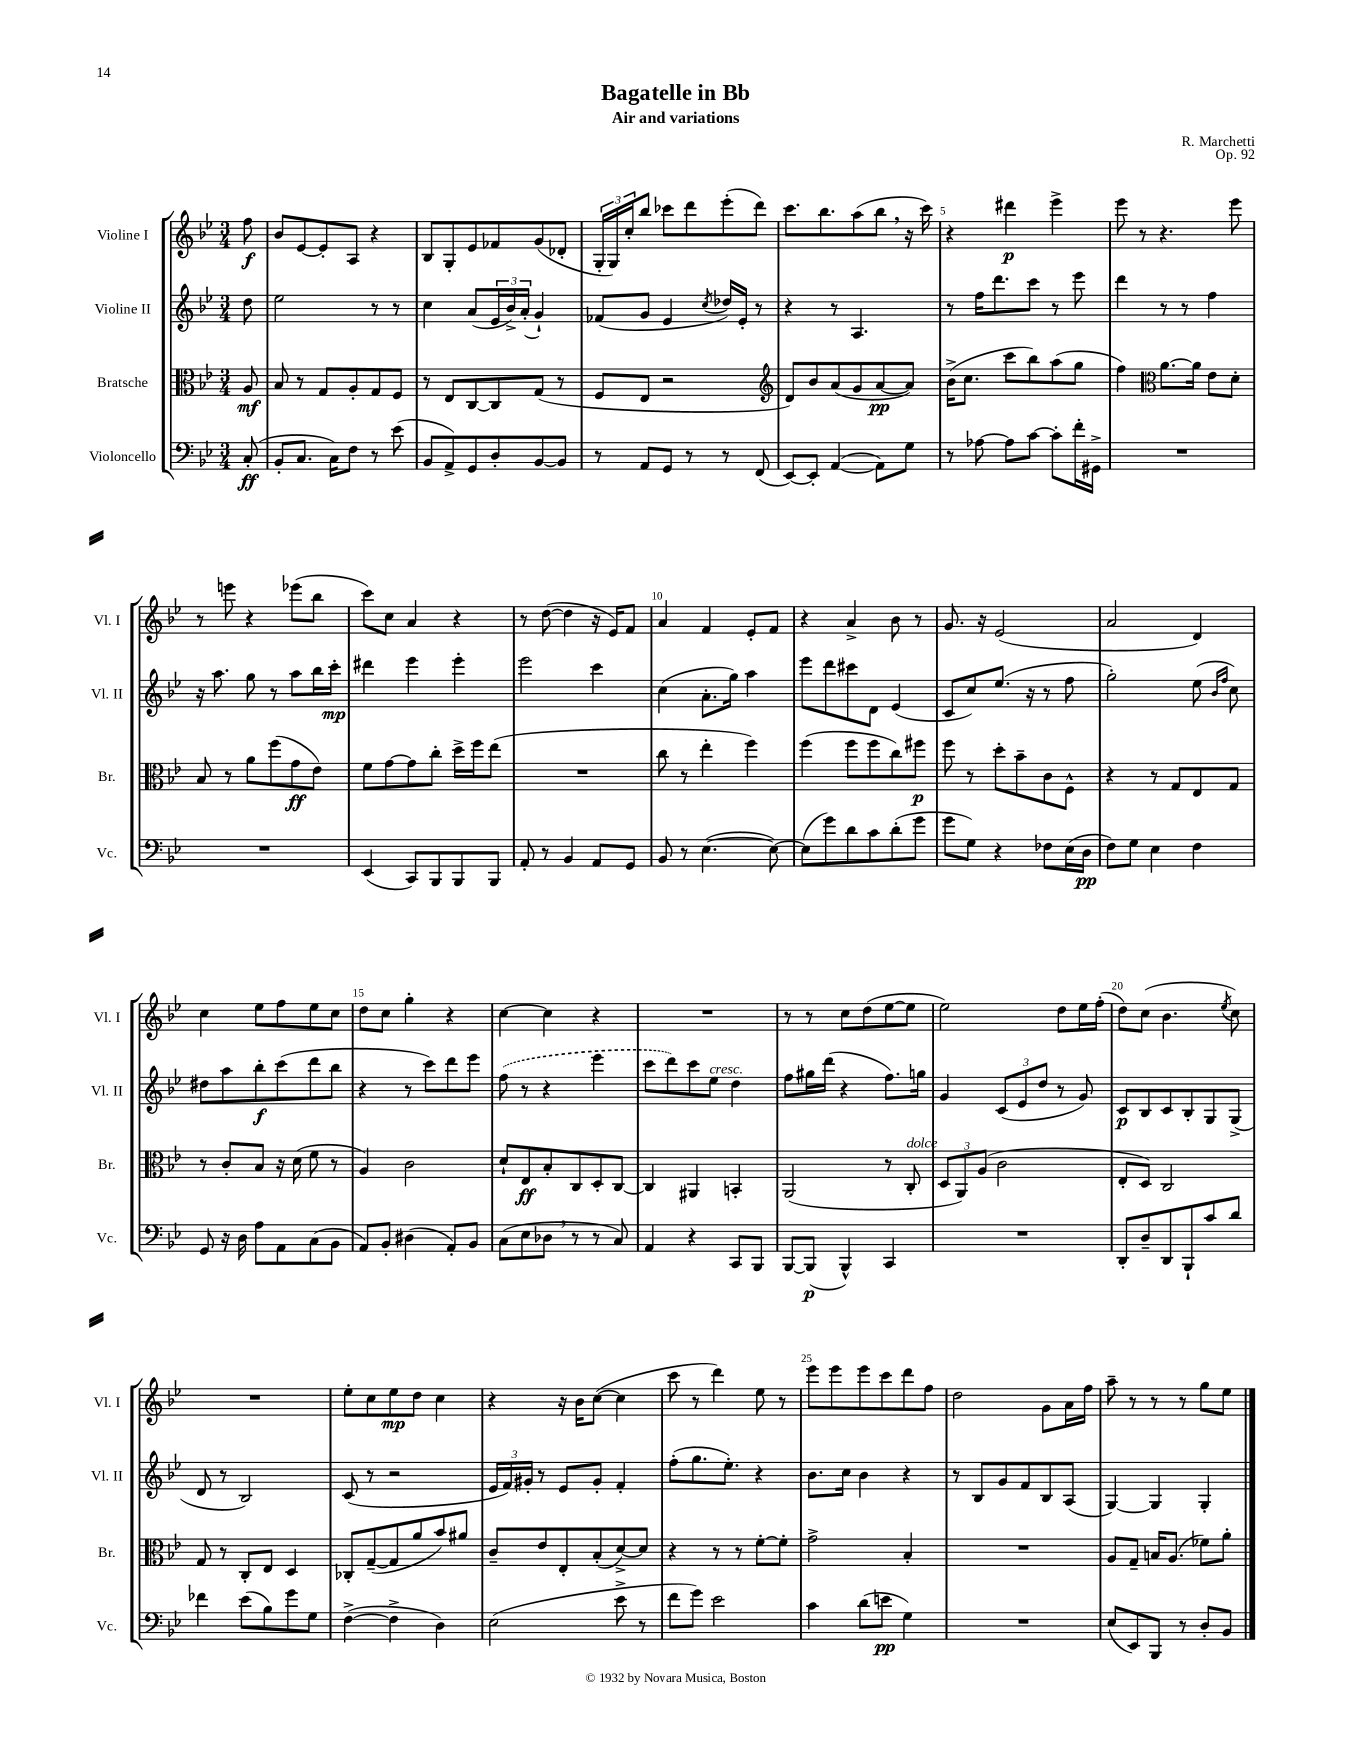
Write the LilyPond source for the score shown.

\header { title = "Bagatelle in Bb" composer = "R. Marchetti" subtitle = "Air and variations" opus = "Op. 92" }
<<
\new StaffGroup <<
\new Staff = "s0" \with { instrumentName = "Violine I" shortInstrumentName = "Vl. I" } {
    \clef treble \key bes \major \numericTimeSignature \time 3/4 \partial 8
    f''8\f |
    bes'8 ees'8~ ees'8-. a8 r4 |
    bes8 g8-. ees'8 fes'8 g'8( des'8-. |
    \tuplet 3/2 { g16-. g16) c''16-. } bes''8 ces'''8 d'''8 ees'''8-.( d'''8) |
    c'''8. bes''8. a''8( bes''8 \breathe r16 c'''16) |
    r4 dis'''4\p ees'''4-> |
    ees'''8 r8 r4. ees'''8 |
    r8 e'''8 r4 ees'''8( bes''8 |
    c'''8) c''8 a'4 r4 |
    r8 d''8~( d''4 r16 ees'16) f'8 |
    a'4 f'4 ees'8-. f'8 |
    r4 a'4-> bes'8 r8 |
    g'8. r16 ees'2( |
    a'2 d'4) |
    c''4 ees''8 f''8 ees''8 c''8 |
    d''8 c''8 g''4-. r4 |
    c''4~ c''4 r4 |
    R2. |
    r8 r8 c''8 d''8( ees''8~ ees''8 |
    ees''2) d''8 ees''16 f''16-.( |
    d''8) c''8( bes'4. \acciaccatura { ees''8 } c''8) |
    R2. |
    ees''8-. c''8 ees''8\mp d''8 c''4 |
    r4 r16 bes'16 c''8~( c''4 |
    c'''8 r8 d'''4) ees''8 r8 |
    ees'''8 ees'''8 ees'''8 c'''8 d'''8 f''8 |
    d''2 g'8 a'16 f''16 |
    a''8-- r8 r8 r8 g''8 ees''8 \bar "|." |
}
\new Staff = "s1" \with { instrumentName = "Violine II" shortInstrumentName = "Vl. II" } {
    \clef treble \key bes \major \numericTimeSignature \time 3/4 \partial 8
    d''8 |
    ees''2 r8 r8 |
    c''4 a'8( \tuplet 3/2 { ees'16 bes'16->) a'16-.( } g'4-!) |
    fes'8( g'8 ees'4 \acciaccatura { c''8 } des''16) ees'16-. r8 |
    r4 r8 a4. |
    r8 f''16 d'''8. c'''8 r8 ees'''8 |
    d'''4 r8 r8 f''4 |
    r16 a''8. g''8 r8 a''8 bes''16 c'''16-.\mp |
    dis'''4 ees'''4 ees'''4-. |
    ees'''2 c'''4 |
    c''4( a'8.-. g''16) a''4 |
    ees'''8 d'''8 cis'''8 d'8 ees'4( |
    c'8 c''8) ees''8.( r16 r8 f''8 |
    g''2-.) ees''8( \grace { bes'16 f''16 } c''8) |
    dis''8 a''8 bes''8-.\f c'''8( d'''8 bes''8 |
    r4 r8 c'''8) d'''8 ees'''8 |
    \once \slurDashed f''8( r8 r4 ees'''4 |
    c'''8 d'''8) c'''8 ees''8^\markup { \italic "cresc." } d''4 |
    f''8 gis''16 d'''16( r4 f''8.) g''16 |
    g'4 \tuplet 3/2 { c'8( ees'8 d''8 } r8 g'8) |
    c'8\p bes8 c'8 bes8-. g8 g8->( |
    d'8 r8 bes2) |
    c'8( r8 r2 |
    \tuplet 3/2 { ees'16 f'16) gis'16-. } r8 ees'8 gis'8-. f'4-. |
    f''8-.( g''8. ees''8.-.) r4 |
    bes'8. c''16 bes'4 r4 |
    r8 bes8 g'8 f'8 bes8 a8( |
    g4~) g4 g4-. \bar "|." |
}
\new Staff = "s2" \with { instrumentName = "Bratsche" shortInstrumentName = "Br." } {
    \clef alto \key bes \major \numericTimeSignature \time 3/4 \partial 8
    a8\mf |
    bes8 r8 g8 a8-. g8 f8 |
    r8 ees8 c8~ c8 g8( r8 |
    f8 ees8 r2 |
    \clef treble d'8) bes'8 a'8( g'8 a'8~\pp a'8) |
    bes'16->( c''8. c'''8 bes''8) a''8( g''8 |
    f''4) \clef alto a'8.~ a'16 ees'8 d'8-. |
    bes8 r8 a'8 f''8( g'8\ff ees'8) |
    f'8 g'8~ g'8 c''8-. d''16-> f''16 ees''8( |
    R2. |
    c''8 r8 ees''4-. f''4) |
    f''4( f''8 f''8 c''8) fis''8\p |
    f''8 r8 d''8-. bes'8-- c'8 f8-^ |
    r4 r8 g8 ees8 g8 |
    r8 c'8-. bes8 r16 d'16( f'8 r8 |
    a4) c'2 |
    d'8-! ees8\ff bes8-. c8 d8-. c8~ |
    c4 ais,4 b,4-. |
    a,2( r8 c8-.^\markup { \italic "dolce" } |
    \tuplet 3/2 { d8 a,8) a8( } c'2 |
    ees8-. d8) c2 |
    g8 r8 c8-. ees8 d4 |
    ces8-. g8~--( g8 a'8 bes'8) ais'8 |
    c'8-- ees'8 ees8-. bes8-.( d'8~->) d'8 |
    r4 r8 r8 f'8~-. f'8-. |
    g'2-> bes4-. |
    R2. |
    a8 g8-- b16 a8.( fes'8) a'8-. \bar "|." |
}
\new Staff = "s3" \with { instrumentName = "Violoncello" shortInstrumentName = "Vc." } {
    \clef bass \key bes \major \numericTimeSignature \time 3/4 \partial 8
    c8-.\ff( |
    bes,8-. c8. c16) f8 r8 ees'8( |
    bes,8 a,8->) g,8 d8-. bes,8~ bes,8 |
    r8 a,8 g,8 r8 r8 f,8( |
    ees,8~) ees,8-. a,4~( a,8) g8 |
    r8 aes8~ aes8 c'8~ c'8-. f'16-. gis,16-> |
    R2. |
    R2. |
    ees,4( c,8) bes,,8 bes,,8 bes,,8 |
    a,8-. r8 bes,4 a,8 g,8 |
    bes,8 r8 ees4.~( ees8~) |
    ees8( g'8) d'8 c'8 d'8-.( g'8 |
    g'8 g8) r4 fes8 ees16( d16\pp |
    f8) g8 ees4 f4 |
    g,8 r16 d16 a8 a,8 c8( bes,8 |
    a,8) bes,8-. dis4( a,8-.) bes,8 |
    c8( ees8 des8 \breathe r8 r8 c8) |
    a,4 r4 c,8 bes,,8 |
    bes,,8~ bes,,8\p( bes,,4-^) c,4 |
    R2. |
    d,8-. d8-- d,8 bes,,8-! c'8 d'8 |
    fes'4 ees'8( bes8) g'8 g8 |
    f4~->( f4-> d4) |
    ees2( ees'8-> r8 |
    f'8 g'8) ees'2 |
    c'4 d'8( e'8\pp g4) |
    R2. |
    ees8( ees,8) bes,,8 r8 d8-. bes,8 \bar "|." |
}
>>
>>
\layout { \context { \Score \override BarNumber.break-visibility = ##(#f #t #t) barNumberVisibility = #(every-nth-bar-number-visible 5) } }
